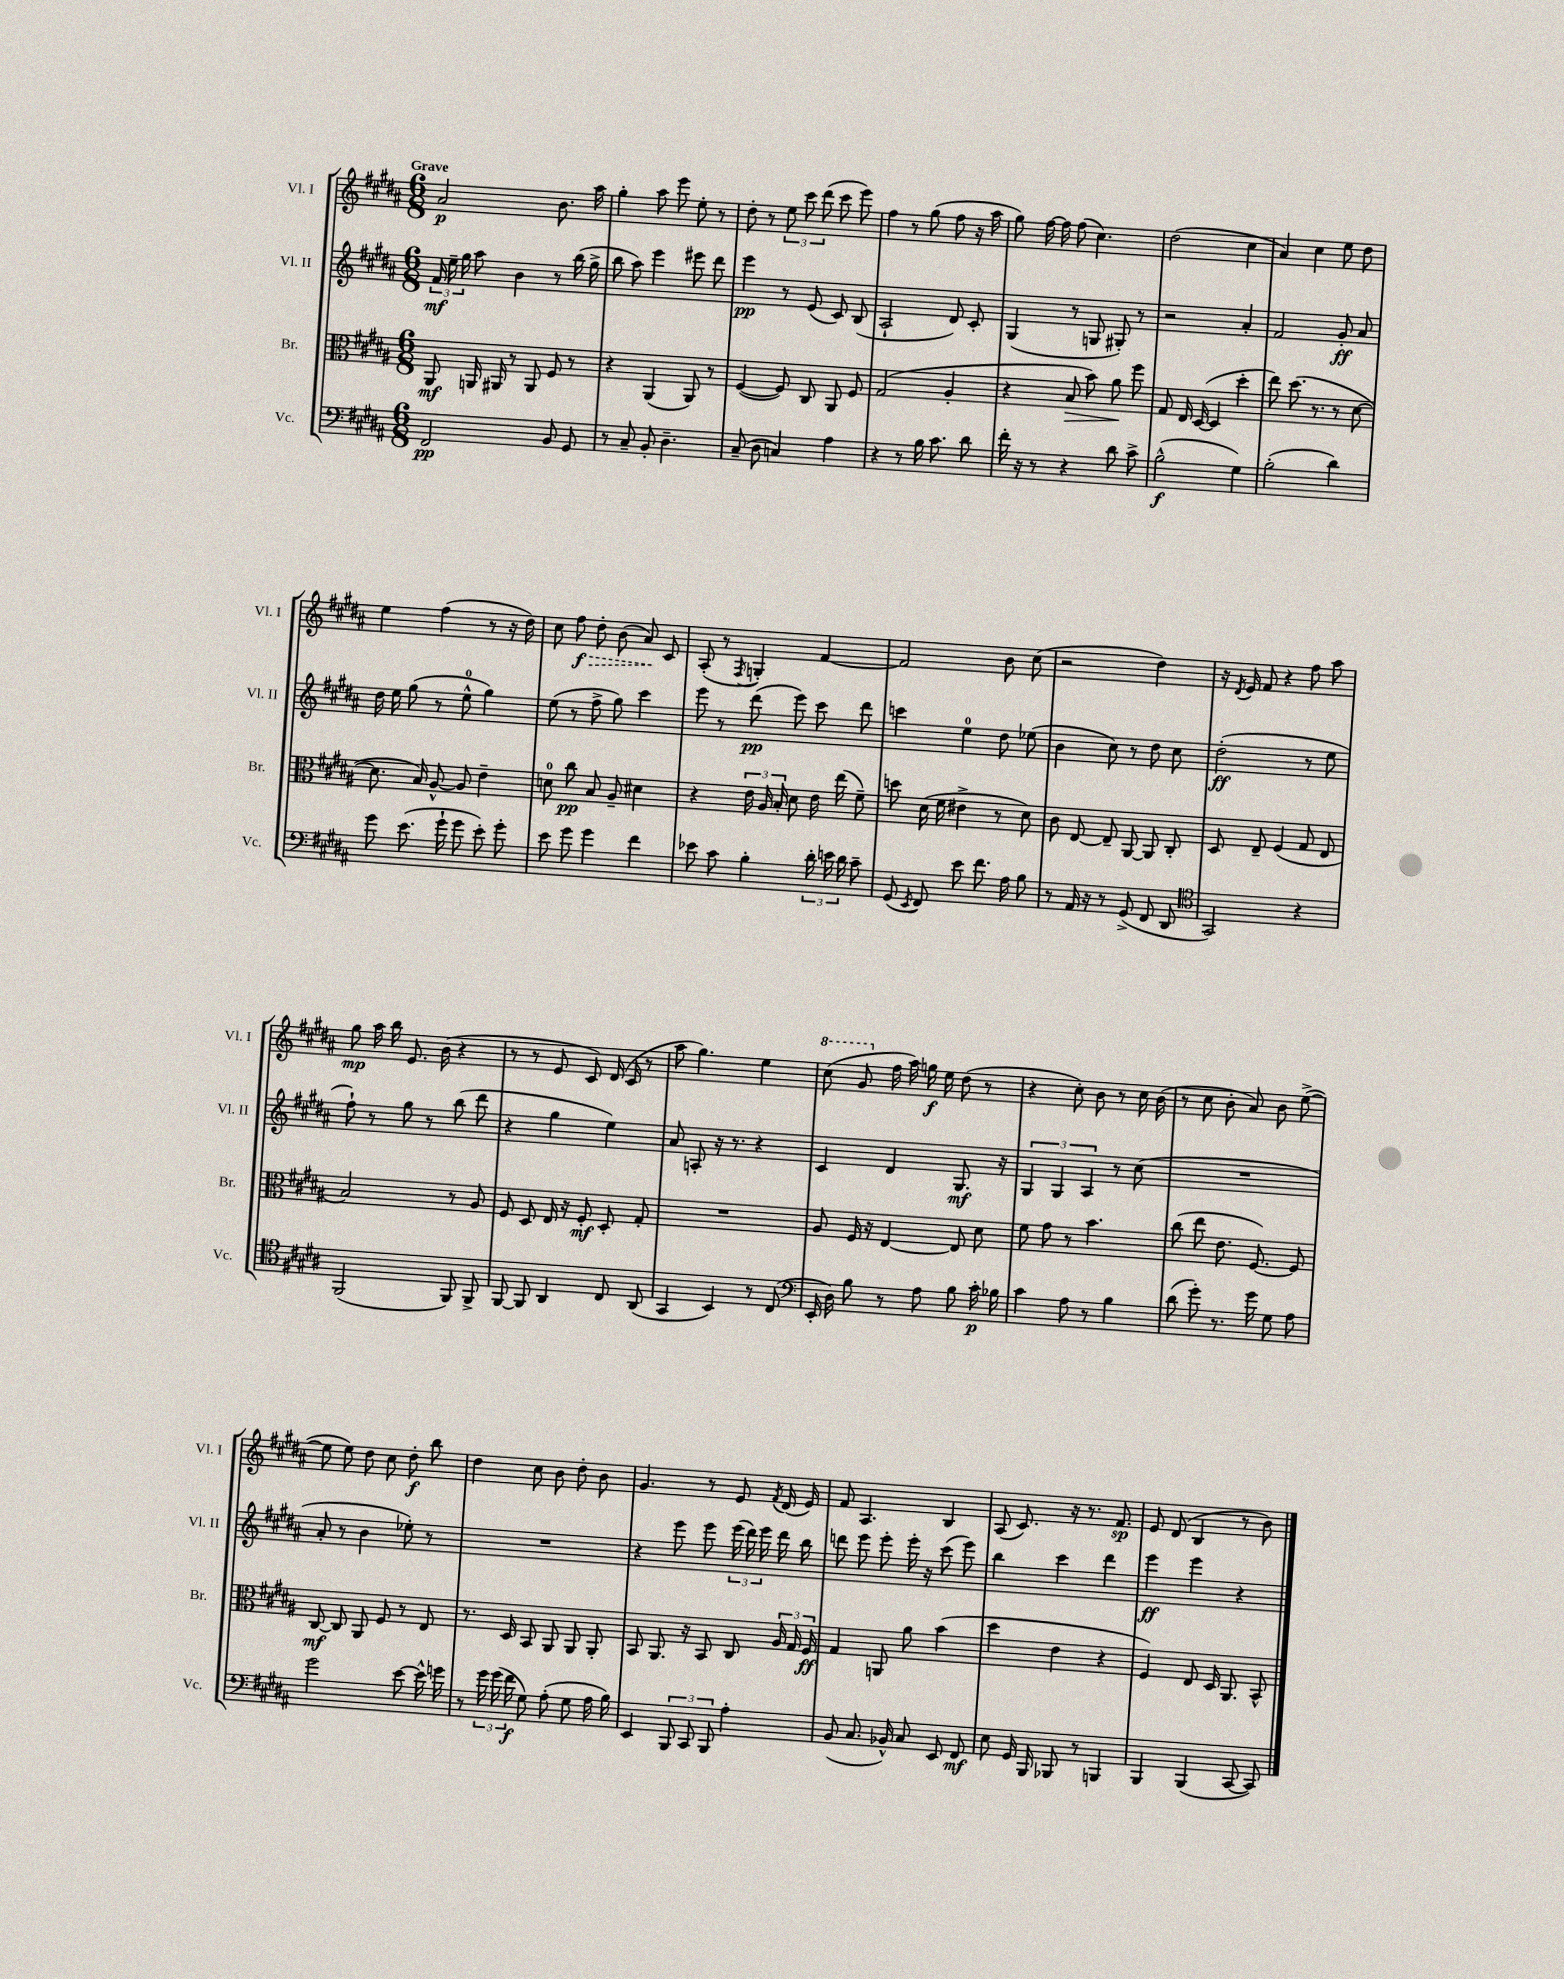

**kern	**dynam	**kern	**dynam	**kern	**dynam	**kern	**dynam
*part4	*part4	*part3	*part3	*part2	*part2	*part1	*part1
*staff4	*staff4	*staff3	*staff3	*staff2	*staff2	*staff1	*staff1
*I"Vc.	*	*I"Br.	*	*I"Vl. II	*	*I"Vl. I	*
*I'Vc.	*	*I'Br.	*	*I'Vl. II	*	*I'Vl. I	*
*clefF4	*	*clefC3	*	*clefG2	*	*clefG2	*
*k[f#c#g#d#a#]	*	*k[f#c#g#d#a#]	*	*k[f#c#g#d#a#]	*	*k[f#c#g#d#a#]	*
*M6/8	*	*M6/8	*	*M6/8	*	*M6/8	*
=1	=1	=1	=1	=1	=1	=1	=1
!	!	!	!	!	!	!LO:TX:a:B:t=Grave	!
2FF#/	pp	8AA#/	mf	24f#/	mf	2a#/	p
.	.	.	.	24ee~\	.	.	.
.	.	.	.	24gg#\	.	.	.
.	.	16AAn/	.	8aa#\	.	.	.
.	.	16AA#X/	.	.	.	.	.
.	.	8r	.	4b\	.	.	.
.	.	8AA#/	.	.	.	.	.
8BB/	.	8F#/	.	8r	.	8.b\	.
8GG#/	.	8r	.	(16bb\	.	.	.
.	.	.	.	16gg#^\	.	16aa#\	.
=2	=2	=2	=2	=2	=2	=2	=2
8r	.	4r	.	8bb\	.	4gg#'\	.
8C#~/	.	.	.	8aa#\)	.	.	.
8BB'/	.	(4AA#/	.	4eee\	.	8aa#\	.
4.D#~\	.	.	.	.	.	8eee\	.
.	.	8AA#/)	.	8eee#X\	.	8ee'\	.
.	.	8r	.	8ddd#\	.	8r	.
=3	=3	=3	=3	=3	=3	=3	=3
(8C#~/	.	([4F#/	.	4eee\	pp	8dd#'\	.
8D#\	.	.	.	.	.	8r	.
4Cn/)	.	8F#/])	.	8r	.	12ee\	.
.	.	.	.	.	.	12ccc#\	.
.	.	8C#/	.	(8e/	.	.	.
.	.	.	.	.	.	(12ddd#\	.
4A#\	.	8AA#/	.	8c#/)	.	8ccc#\	.
.	.	8F#/	.	(8B/	.	8eee\)	.
=4	=4	=4	=4	=4	=4	=4	=4
4r	.	(2G#/	.	2A#`/	.	4ff#\	.
8r	.	.	.	.	.	8r	.
16B\	.	.	.	.	.	(8gg#\	.
8.c#\	.	.	.	.	.	.	.
.	.	4A#'/	.	8d#/)	.	8ff#\	.
8d#\	.	.	.	8c#'/	.	16r	.
.	.	.	.	.	.	16aa#\	.
=5	=5	=5	=5	=5	=5	=5	=5
16f#'\	.	4r	.	(4G#/	.	8gg#\)	.
16r	.	.	.	.	.	.	.
8r	.	.	.	.	.	[16ff#\	.
.	.	.	.	.	.	16ff#\]	.
!	!	!	!LO:HP:b	!	!	!	!
4r	.	8B/	>	8r	.	(8ff#\	.
.	.	8b\)	.	8Gn/	.	4.cc#\)	.
8d#\	.	8a#\	.	8G#X'/)	.	.	.
8c#^\	.	8ff#\	]	8r	.	.	.
=6	=6	=6	=6	=6	=6	=6	=6
(2B^^\	f	8G#/	.	2r	.	(2dd#\	.
.	.	16E/	.	.	.	.	.
.	.	([16D#/	.	.	.	.	.
.	.	4D#/]	.	.	.	.	.
4G#\)	.	4dd#'\	.	4a#'/	.	4cc#\	.
=7	=7	=7	=7	=7	=7	=7	=7
(2B'\	.	8ee\)	.	2f#/	.	4a#/)	.
.	.	(8.dd#\	.	.	.	.	.
.	.	.	.	.	.	4cc#\	.
.	.	8.r	.	.	.	.	.
4d#\)	.	8r	.	8g#'/	ff	8ee\	.
.	.	[8d#\	.	8a#/	.	8dd#\	.
!!LO:LB:g=z
=8	=8	=8	=8	=8	=8	=8	=8
8g#\	.	8.d#\]	.	16dd#\	.	4ee\	.
.	.	.	.	16ee\	.	.	.
(8.e\	.	.	.	(8gg#\	.	.	.
.	.	16B/)	.	.	.	.	.
.	.	[8A#^^/	.	8r	.	(4ff#\	.
16g#`\	.	.	.	.	.	.	.
8g#\	.	8A#/]	.	8ee^^\	.	.	.
8e'\)	.	4e~\	.	4gg#\)	.	8r	.
8g#'\	.	.	.	.	.	16r	.
.	.	.	.	.	.	16dd#\)	.
=9	=9	=9	=9	=9	=9	=9	=9
8e\	.	8dn\	.	(8ee\	.	8cc#\	.
!	!	!	!	!	!	!	!LO:HP:b
8g#\	.	8cc#\	pp	8r	.	8ff#\	> f
4g#\	.	8B/	.	8ff#^\	.	8dd#'\	.
.	.	8A#~/	.	8gg#\)	.	(8b\	.
4f#\	.	4d#X\	.	4ccc#\	.	8a#/)	.
.	.	.	.	.	.	8c#/	]
=10	=10	=10	=10	=10	=10	=10	=10
8e-X\	.	4r	.	8eee\	.	(8A#'/	.
8c#\	.	.	.	8r	.	8r	.
.	.	.	.	.	.	8qF#/	.
4B'\	.	24e\	.	(8ddd#\	pp	4Gn'/)	.
.	.	24A#/	.	.	.	.	.
.	.	24B'/	.	.	.	.	.
.	.	8d#\	.	8eee\)	.	.	.
24d#'\	.	16e\	.	8ccc#\	.	[4f#/	.
24en\	.	.	.	.	.	.	.
.	.	(16ee\	.	.	.	.	.
24d#\	.	.	.	.	.	.	.
8c#~\	.	8f#~\)	.	8ddd#\	.	.	.
=11	=11	=11	=11	=11	=11	=11	=11
(8GG#/	.	8ddn\	.	4cccn\	.	2f#/]	.
8qEE/	.	.	.	.	.	.	.
8FF#/)	.	(16d#\	.	.	.	.	.
.	.	16f#\	.	.	.	.	.
8e\	.	4e#X^\	.	4ee\	.	.	.
8.f#\	.	.	.	.	.	.	.
.	.	8r	.	8dd#\	.	8b\	.
16A#\	.	.	.	.	.	.	.
8B\	.	8d#\)	.	(8ee-X\	.	(8cc#\	.
=12	=12	=12	=12	=12	=12	=12	=12
8r	.	8c#\	.	4b\	.	2r	.
16AA#/	.	[8E/	.	.	.	.	.
16r	.	.	.	.	.	.	.
8r	.	8E~/]	.	8cc#\)	.	.	.
(8GG#^/	.	[8AA#/	.	8r	.	.	.
8FF#/	.	8AA#/]	.	8dd#\	.	4dd#\)	.
8DD#/	.	8C#'/	.	8cc#\	.	.	.
=13	=13	=13	=13	=13	=13	=13	=13
*clefC4	*	*	*	*	*	*	*
2GG#/)	.	8D#/	.	(2dd#'\	ff	16r	.
.	.	.	.	.	.	8qd#/	.
.	.	.	.	.	.	16e/	.
.	.	8E~/	.	.	.	8f#/	.
.	.	(4F#/	.	.	.	4r	.
4r	.	8G#/	.	8r	.	8ff#\	.
.	.	8E/	.	8ee\	.	8aa#\	.
!!LO:LB:g=z
=14	=14	=14	=14	=14	=14	=14	=14
(2FF#/	.	2B/)	.	8ff#`\)	.	8gg#\	mp
.	.	.	.	8r	.	16aa#\	.
.	.	.	.	.	.	16bb\	.
.	.	.	.	8gg#\	.	8.e/	.
.	.	.	.	8r	.	.	.
.	.	.	.	.	.	(16b\	.
8FF#/)	.	8r	.	(8bb\	.	4r	.
8FF#^/	.	8A#/	.	8ddd#\	.	.	.
=15	=15	=15	=15	=15	=15	=15	=15
[8FF#/	.	8F#/	.	4r	.	8r	.
8FF#/]	.	8D#/	.	.	.	8r	.
4AA#/	.	16E/	.	4gg#\	.	8e/	.
.	.	16r	.	.	.	.	.
.	.	8F#'/	mf	.	.	8c#/)	.
8C#/	.	8D#'/	.	4ee\)	.	(16d#/	.
.	.	.	.	.	.	16c#/	.
(8AA#/	.	8G#'/	.	.	.	8r	.
=16	=16	=16	=16	=16	=16	=16	=16
4GG#/	.	2.r	.	8a#/	.	8aa#\	.
.	.	.	.	8An'/	.	4.gg#\)	.
4BB/)	.	.	.	16r	.	.	.
.	.	.	.	8.r	.	.	.
8r	.	.	.	4r	.	4ee\	.
(8C#/	.	.	.	.	.	.	.
=17	=17	=17	=17	=17	=17	=17	=17
*clefF4	*	*	*	*	*	*	*
*	*	*	*	*	*	*8va	*
16EE'/	.	8A#/	.	4c#/	.	(8ccc#\	.
16D#\)	.	.	.	.	.	.	.
8B\	.	16F#/	.	.	.	8gg#/	.
.	.	16r	.	.	.	.	.
*	*	*	*	*	*	*X8va	*
8r	.	[4E/	.	4d#/	.	16ff#\	.
.	.	.	.	.	.	16aa#\)	.
8A#\	.	.	.	.	.	16ggn\	f
.	.	.	.	.	.	16ee\	.
8B\	.	8E/]	.	8.G#/	mf	(8dd#\	.
16c#'\	p	8d#\	.	.	.	8r	.
16B-X\	.	.	.	16r	.	.	.
=18	=18	=18	=18	=18	=18	=18	=18
4c#\	.	8f#\	.	6G#/	.	4r	.
.	.	8g#\	.	.	.	.	.
.	.	.	.	6G#/	.	.	.
8A#\	.	8r	.	.	.	8cc#'\)	.
.	.	.	.	6A#/	.	.	.
8r	.	4.b\	.	.	.	8b\	.
4B\	.	.	.	8r	.	8r	.
.	.	.	.	(8cc#\	.	16cc#\	.
.	.	.	.	.	.	(16b\	.
=19	=19	=19	=19	=19	=19	=19	=19
(8d#\	.	(8cc#\	.	2.r	.	8r	.
8g#'\)	.	8ee\	.	.	.	8cc#\	.
8.r	.	8.e\	.	.	.	8b'\	.
.	.	.	.	.	.	8a#/)	.
16g#\	.	[8.F#/)	.	.	.	.	.
8G#\	.	.	.	.	.	8b\	.
8A#\	.	8F#/]	.	.	.	([8ee^\	.
!!LO:LB:g=z
=20	=20	=20	=20	=20	=20	=20	=20
2g#\	.	[8C#/	mf	8a#'/	.	8ee\]	.
.	.	8C#/]	.	8r	.	8ee\)	.
.	.	8AA#/	.	4b\	.	8dd#\	.
.	.	8F#/	.	.	.	8cc#\	.
[8e\	.	8r	.	8ee-X'\)	.	8dd#'\	f
16e^^\]	.	8E/	.	8r	.	8bb\	.
16gn\	.	.	.	.	.	.	.
=21	=21	=21	=21	=21	=21	=21	=21
8r	.	8.r	.	2.r	.	4dd#\	.
24g#\	.	.	.	.	.	.	.
(24g#\	.	.	.	.	.	.	.
.	.	16D#/	.	.	.	.	.
24f#\	f	.	.	.	.	.	.
8G#\)	.	8BB/	.	.	.	8cc#\	.
(8A#'\	.	8AA#/	.	.	.	8b\	.
8G#\	.	8AA#/	.	.	.	8dd#'\	.
16A#\	.	8AA#'/	.	.	.	8b\	.
16B\)	.	.	.	.	.	.	.
=22	=22	=22	=22	=22	=22	=22	=22
4EE/	.	8BB/	.	4r	.	4.g#/	.
.	.	8.AA#/	.	.	.	.	.
12BBB/	.	.	.	8eee\	.	.	.
.	.	16r	.	.	.	.	.
12CC#/	.	.	.	.	.	.	.
.	.	8BB/	.	8eee\	.	8r	.
12BBB/	.	.	.	.	.	.	.
4A#'\	.	8C#/	.	(24eee\	.	8e/	.
.	.	.	.	24ddd#\)	.	.	.
.	.	.	.	24eee\	.	.	.
.	.	.	.	.	.	8qf#/	.
.	.	24A#/	.	16ddd#\	.	(16d#/	.
.	.	24G#/	.	.	.	.	.
.	.	.	.	16bb\	.	16e/)	.
.	.	24F#/	ff	.	.	.	.
=23	=23	=23	=23	=23	=23	=23	=23
(8BB/	.	4G#/	.	8dddn\	.	8f#/	.
8.C#/	.	.	.	8eee\	.	4.A#/	.
.	.	8AAn/	.	8eee'\	.	.	.
16BB-X^^/)	.	.	.	.	.	.	.
8C#/	.	8a#\	.	16eee'\	.	.	.
.	.	.	.	16r	.	.	.
8EE/	.	(4b\	.	(8ccc#\	.	4B/	.
8FF#/	mf	.	.	8eee\)	.	.	.
=24	=24	=24	=24	=24	=24	=24	=24
8E\	.	4dd#\	.	4bb\	.	(8A#/	.
16GG#/	.	.	.	.	.	8.c#/)	.
16BBB/	.	.	.	.	.	.	.
8BBB-X/	.	4e\	.	4ccc#\	.	.	.
.	.	.	.	.	.	16r	.
8r	.	.	.	.	.	8.r	.
4BBBn/	.	4r	.	4ddd#\	.	.	.
.	.	.	.	.	.	8.f#/	sp
=25	=25	=25	=25	=25	=25	=25	=25
4BBB/	.	4F#/)	.	4eee\	ff	8e/	.
.	.	.	.	.	.	(8d#/	.
(4BBB/	.	8E/	.	4eee\	.	4B/	.
.	.	16D#/	.	.	.	.	.
.	.	8.AA#/	.	.	.	.	.
[8CC#/	.	.	.	4r	.	8r	.
8CC#/])	.	8BB^^/	.	.	.	8b\)	.
==	==	==	==	==	==	==	==
*-	*-	*-	*-	*-	*-	*-	*-
